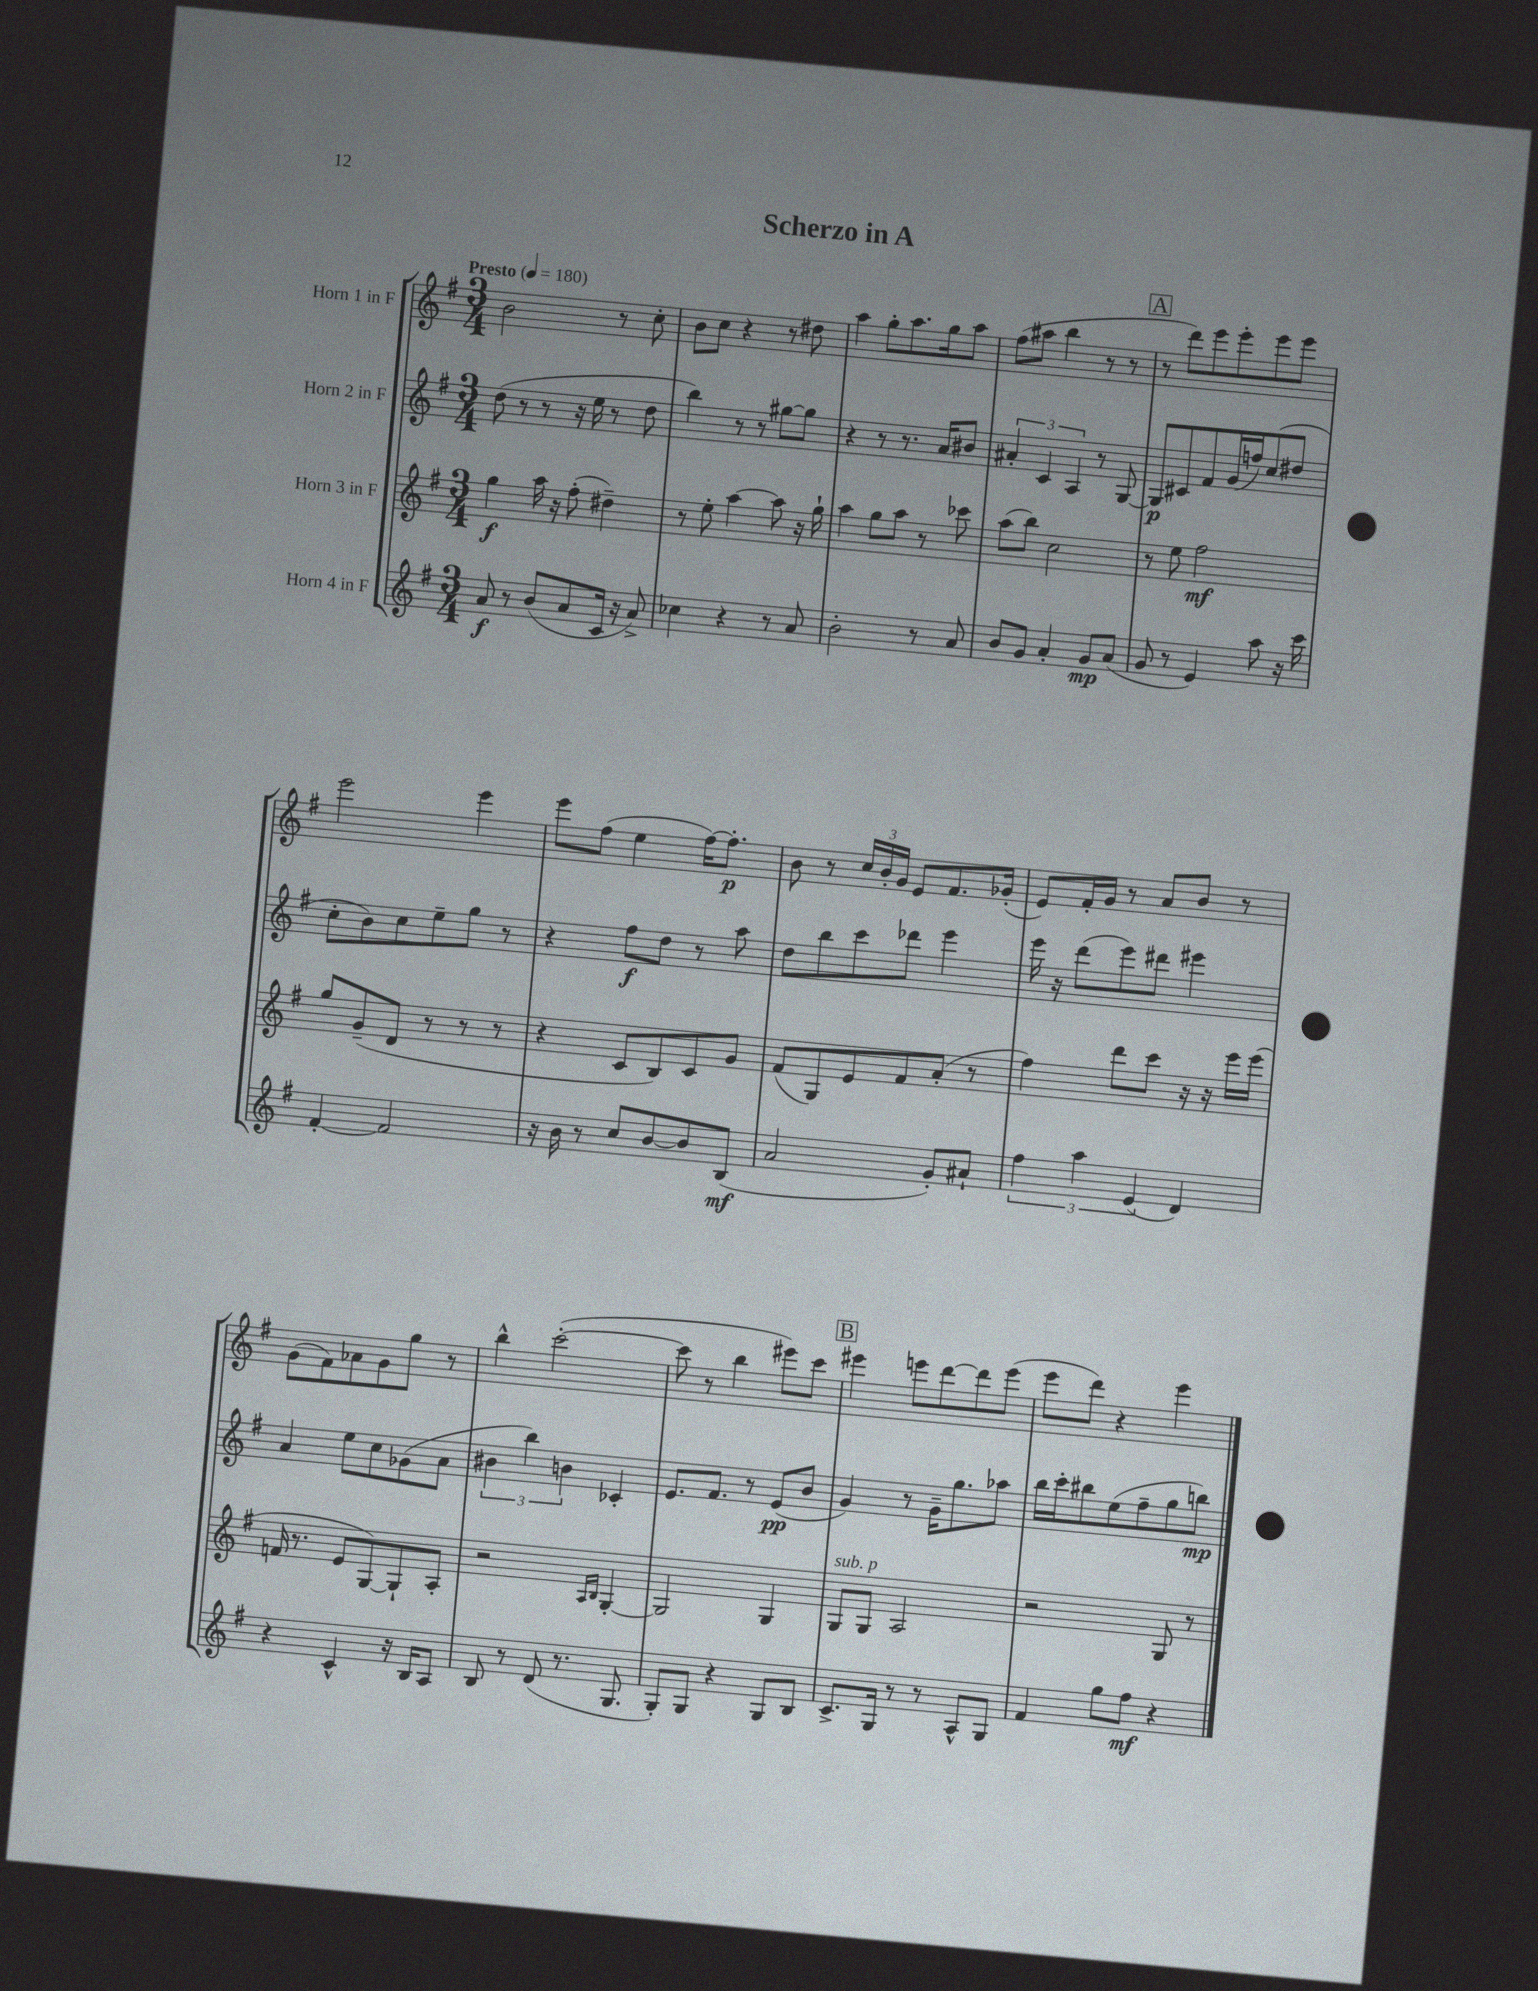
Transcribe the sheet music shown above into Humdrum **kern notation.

**kern	**kern	**kern	**kern
*staff4	*staff3	*staff2	*staff1
*clefG2	*clefG2	*clefG2	*clefG2
*k[f#]	*k[f#]	*k[f#]	*k[f#]
*M3/4	*M3/4	*M3/4	*M3/4
*MM180	*MM180	*MM180	*MM180
8a/	4gg\	(8dd\	2b\
8r	.	8r	.
(8b/L	16aa\	8r	.
.	16r	.	.
8a/	(8ff#'\	16r	.
.	.	16ee\	.
16c/Jk	4dd#~\)	8r	8r
16r	.	.	.
8a^/)	.	8dd\	8cc'\
=	=	=	=
4cc-\	8r	4bb\)	8b\L
.	8ee'\	.	8cc\J
4r	[4aa\	8r	4r
.	.	8r	.
8r	8aa\]	[8gg#\L	8r
8a/	16r	8gg#\]J	8dd#\
.	16gg`\	.	.
=	=	=	=
2b'\	4aa\	4r	4aa\
.	8gg\L	8r	8gg'\L
.	8aa\J	8.r	8.aa\
8r	8r	.	.
.	.	16a/LK	16gg\k
8a/	8ccc-\	8b#/J	8aa\J
=	=	=	=
8b/L	(8aa\L	6a#'/	(8ff#\L
8g/J	8bb\J)	.	8aa#\J
.	.	6c/	.
4a'/	2cc\	.	4bb\
.	.	6A/	.
8g/L	.	8r	8r
(8a/J	.	[8G/	8r
=	=	=	=
8g/	8r	8G/]L	8r
8r	8ee\	8c#/	8ddd\L)
4e/)	2ff#\	8f#/	8eee\
.	.	(16g/L	8eee'\
.	.	16ff/J)	.
8aa\	.	(8cc/	8eee\
16r	.	8dd#/J	8eee\J
16ccc\	.	.	.
=	=	=	=
[4f#'/	8gg/L	8cc'\L	2eee\
.	(8g~/	8b\)	.
2f#/]	8d/J	8cc\	.
.	8r	8ee~\	.
.	8r	8gg\J	4eee\
.	8r	8r	.
=	=	=	=
16r	4r	4r	8eee\L
16b\	.	.	.
8r	.	.	(8ff#\J
8cc/L	8c/L	8ff#\L	4ee\
[8b/	8B/)	8dd\J	.
8b/]	8c/	8r	[16ff#\LK)
.	.	.	8.ff#'\]J
(8B/J	8g/J	8aa\	.
=	=	=	=
2a/	(8f#/L	8dd\L	8b\
.	8G/)	8bb\	8r
.	8e/	8ccc\	24cc/LL
.	.	.	24b'/
.	.	.	24g/JJ
.	8f#/	8ddd-\J	8e/L
8g'/L)	(8a'/J	4eee\	8.f#/
8a#`/J	8r	.	.
.	.	.	(16g-'/Jk
=	=	=	=
6ff#\	4ff#\)	16eee\	8e/L)
.	.	16r	.
.	.	(8ddd\L	16f#'/L
6aa\	.	.	.
.	.	.	16g/JJ
.	8ddd\L	8eee\)	8r
(6e/	.	.	.
.	8ccc\J	8ddd#\J	8a/L
4d/)	16r	4eee#\	8b/J
.	16r	.	.
.	16eee\LL	.	8r
.	(16eee\JJ	.	.
=	=	=	=
4r	16f/	4a/	(8g\L
.	8.r	.	.
.	.	.	8f#\)
4c^^/	8e/L	8ee\L	8a-\
.	[8G/)	8cc\	8g\
16r	8G`/]	(8g-\	8gg\J
16B/LK	.	.	.
8A/J	8A'/J	8a\J	8r
=	=	=	=
8B/	2r	6b#\	4bb^^\
8r	.	.	.
.	.	6bb\)	.
(8d/	.	.	([2ccc'\
.	.	6b\	.
8.r	.	.	.
.	16qqA/LL	.	.
.	16qqB/JJ	.	.
.	[4G'/	4c-'/	.
8.G/	.	.	.
=	=	=	=
8G'/L)	2G/]	8.e/L	8ccc\]
8G/J	.	.	8r
.	.	8.f#/J	.
4r	.	.	4bb\
.	.	8r	.
8G/L	4G/	(8e/L	8eee#\L)
8B/J	.	8b/J	8ccc\J
=	=	=	=
8.c^/L	8G/L	4g/)	4eee#\
.	8G/J	.	.
16G/Jk	.	.	.
8r	2A/	8r	8eee\L
8r	.	16g~\LK	[8ddd\
.	.	8.gg\	.
8A^^/L	.	.	8ddd\]
8G/J	.	8aa-\J	(8eee\J
=	=	=	=
4f#/	2r	16bb\LL	8eee\L
.	.	16ccc'\J	.
.	.	8bb#\	8ddd\J)
8gg\L	.	(8ee\	4r
8ff#\J	.	8ff#~\	.
4r	8G/	8gg\	4eee\
.	8r	8bb\J)	.
==	==	==	==
*-	*-	*-	*-
